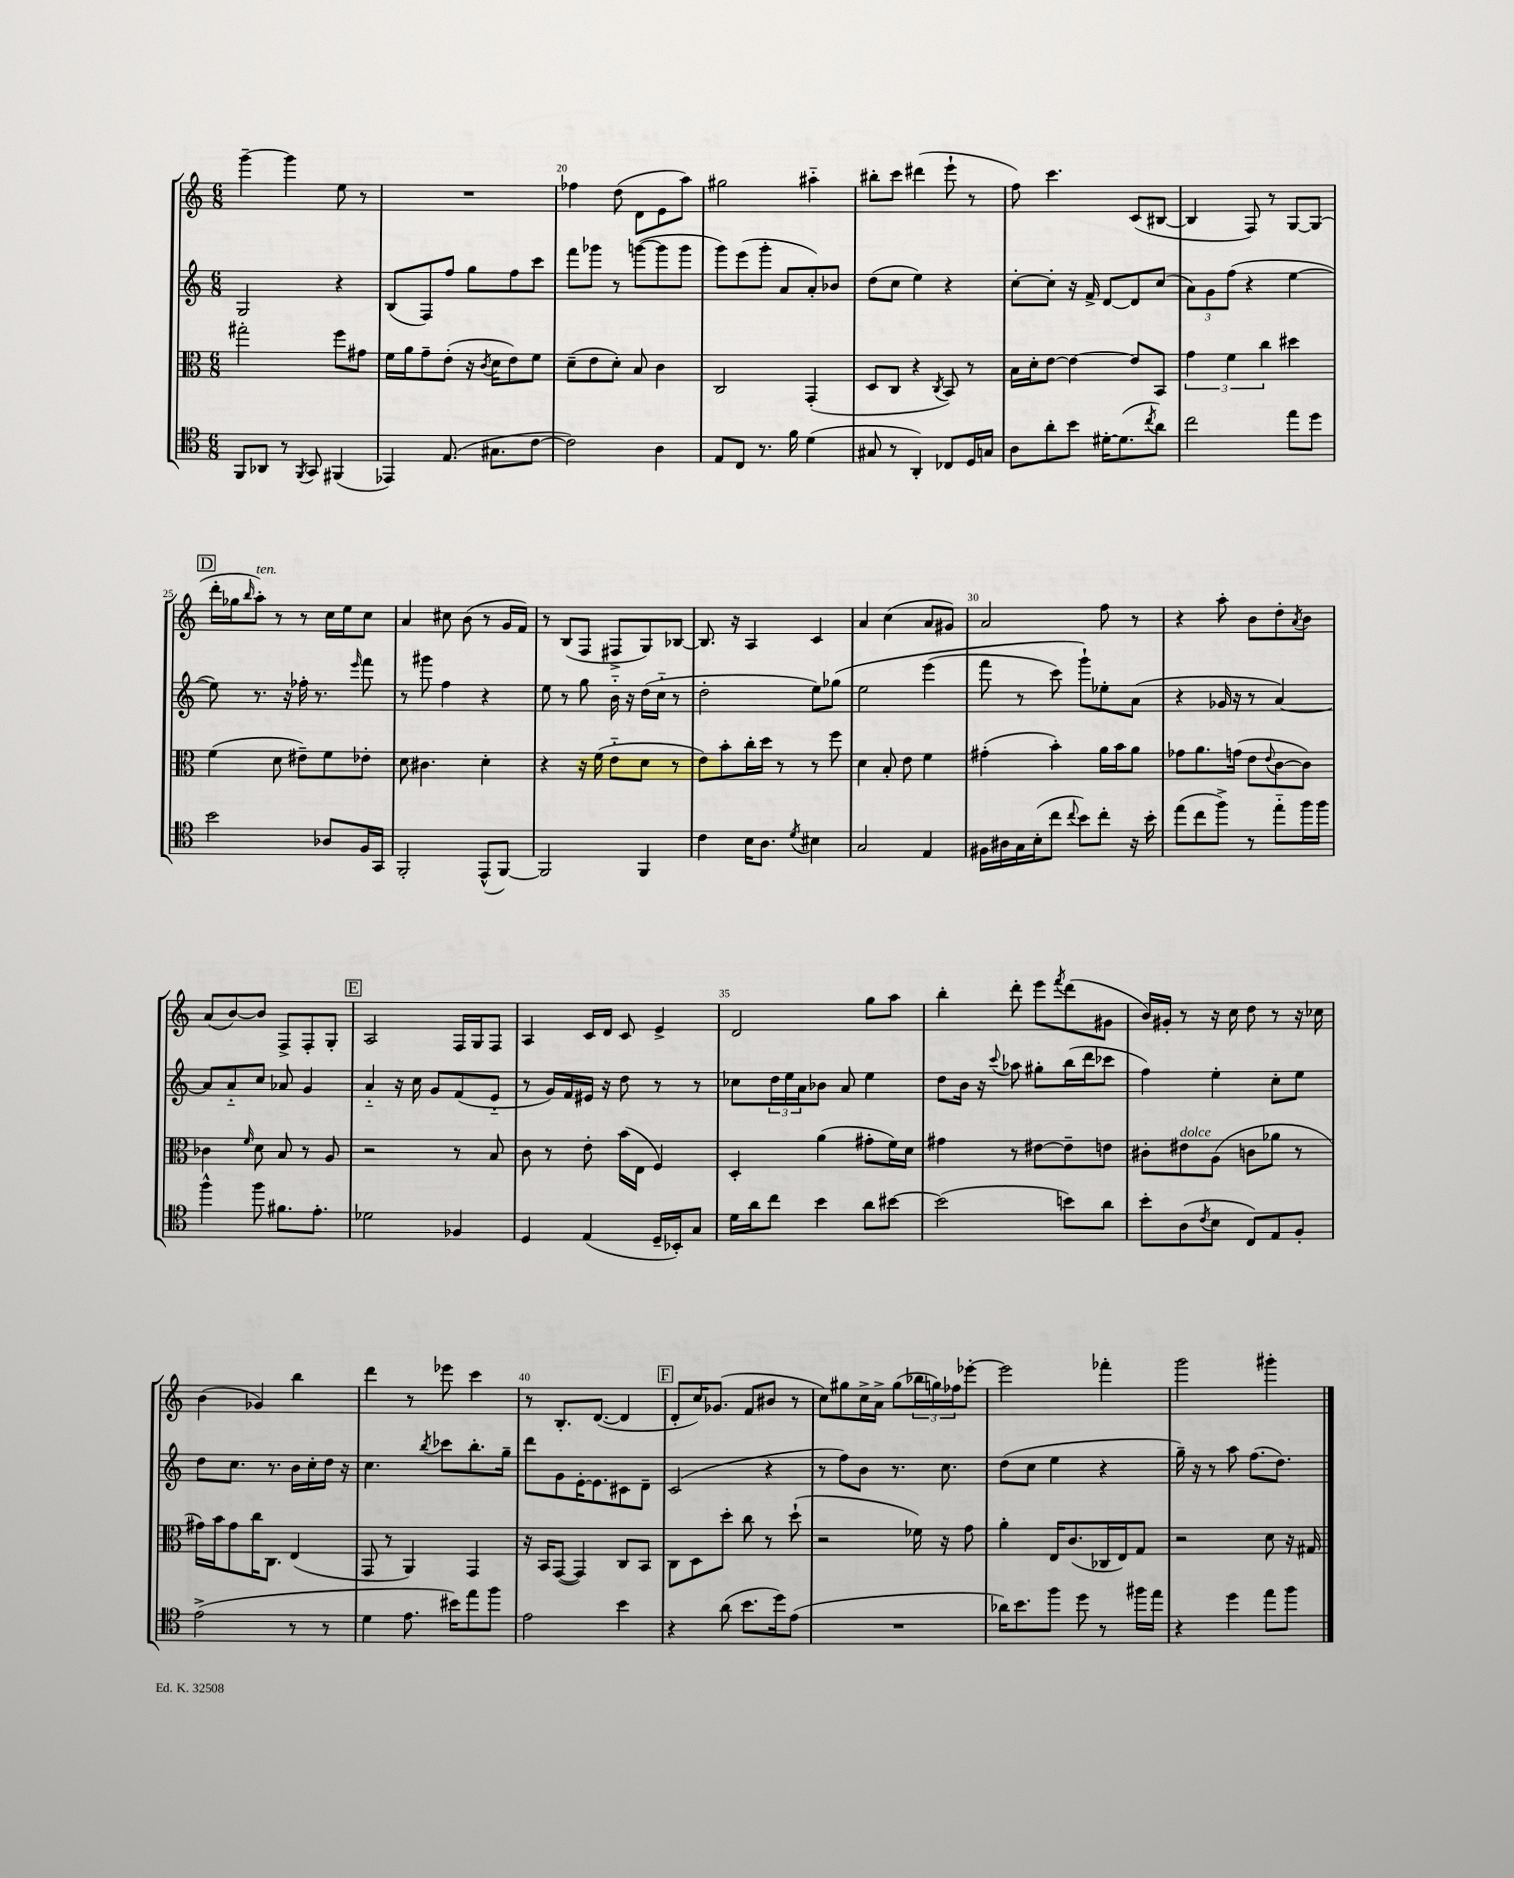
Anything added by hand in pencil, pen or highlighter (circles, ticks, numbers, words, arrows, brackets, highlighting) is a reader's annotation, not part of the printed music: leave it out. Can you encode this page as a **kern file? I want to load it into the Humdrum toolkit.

**kern	**kern	**kern	**kern
*staff4	*staff3	*staff2	*staff1
*clefC4	*clefC3	*clefG2	*clefG2
*k[]	*k[]	*k[]	*k[]
*M6/8	*M6/8	*M6/8	*M6/8
8FF/L	2gg#'\	2G/	[4ggg~\
8AA-/J	.	.	.
8r	.	.	4ggg\]
8qFF/	.	.	.
8GG/	.	.	.
(4FF#/	8ff\L	4r	8ee\
.	8g#\J	.	8r
=	=	=	=
4EE-/)	16f\LL	(8B/L	2.r
.	16a\J	.	.
.	8g~\	8F/)	.
(8.E/	(8e'\J	8ff/J	.
.	16r	8gg\L	.
.	8qc/	.	.
8.G#\L	16d\LK	.	.
.	8e\)	8ff\	.
[8c\J	8f\J	8ccc\J	.
=	=	=	=
2c\])	(8d~\L	8fff\L	4ff-\
.	8e\	8ggg-\J	.
.	8d'\J)	8r	(8dd\
.	8B/	([8ggg\L	8d\L
4A\	4c\	8ggg\]	8e\
.	.	8ggg\J	8aa\J)
=	=	=	=
8E/L	2C/	8ggg\L)	2gg#\
8C/J	.	(8eee\	.
8.r	.	8ggg'\J	.
.	.	8a/L	.
16f\	.	.	.
(4d\	(4GG'/	8a'/)	4aa#'~\
.	.	8b-/J	.
=	=	=	=
8G#/	8D/L	(8dd\L	8bb#'\L
8r	8C/J	8cc\J	8ccc\J
4AA'/)	4r	4ee\)	(4ddd#\
.	8qC/	.	.
8C-/L	8BB/)	4r	8eee`\
16D/L	8r	.	8r
16G/JJ	.	.	.
=	=	=	=
8A\L	16B\LL	[8cc'\L	8ff\)
.	16d'\J	.	.
8a'\	[8e\J	8cc'\]J	4.ccc\
8b\J	4e\_	16r	.
.	.	16f^/	.
[16d#'\LK	.	[8d/L	.
(8.d#\]	.	.	.
.	8e/]L	8d/]	(8c/L
8qcc/	.	.	.
8a\J)	8BB/J	(8cc/J	[8B#/J
=	=	=	=
2cc\	6g\	12a\L)	4B#/]
.	.	12g\	.
.	6f\	(12ff\J	.
.	.	4r	8F/)
.	6cc\	.	.
.	.	.	8r
8ee\L	4dd#\	[4ee\	[8G/L
8dd\J	.	.	(8G/]J
=	=	=	=
2b\	(4f\	8ee\])	16ddd'\LL
.	.	.	16gg-\J
.	.	.	16qqbb/
.	.	8.r	8aa'\J)
.	8d\	.	8r
.	.	16r	.
.	8e#~\L)	16ff-'\	8r
.	.	8.r	.
8A-/L	8f\	.	16cc\LL
.	.	.	16ee\J
.	.	16qqeee/	.
16F/L	8e-'\J	8fff\	8cc\J
16GG/JJ	.	.	.
=	=	=	=
2FF'/	8d\	8r	4a/
.	4.c#\	8ggg#\	.
.	.	4ff\	8cc#\
.	.	.	(8b\
(8EE^^/L	4d'\	4r	8r
[8FF/J)	.	.	16g/LL
.	.	.	16f/JJ)
=	=	=	=
2FF/]	4r	8ee\	8r
.	.	8r	(8B/L
.	16r	8gg\	8F/J
.	(16f\	.	.
.	8e'~\L	16b'~\	8F#^/L
.	.	16r	.
4FF/	8d\J	(16dd\LL	8G/)
.	.	16cc'~\JJ	.
.	8r	8r	[8B-/J
=	=	=	=
4c\	8e\L)	2dd'\	8.B-/]
.	8b'\	.	.
.	.	.	16r
16B\LK	16cc'\L	.	4A/
8.A\J	16dd\JJ	.	.
.	8r	.	.
8qd/	.	.	.
4B#\	8r	8ee\L)	4c/
.	8ff\	&(8gg-\J	.
=	=	=	=
2G/	4d\	2ee\	4a/
.	8B'/	.	(4cc\
.	8e\	.	.
4E/	4f\	(4eee\	8a/L
.	.	.	8g#/J)
=	=	=	=
16F#\LL	(4g#'\	8fff\	2a/
16A#\	.	.	.
16G\	.	8r	.
(16B'\J	.	.	.
8cc\J	4b'\)	8ccc\)	.
8qqcc/	.	.	.
8b\L)	.	8ggg`\L&)	.
8cc'\J	16a\LL	8ee-'\	8ff\
.	16b\J	.	.
16r	8a\J	(8a\J	8r
16b'\	.	.	.
=	=	=	=
(8ee\L	8g-\L	4r	4r
8cc\	8.a\	.	.
8ff^\J)	.	16g-/	8aa'\
.	(16g\Jk	16r	.
8r	8e\L	8r	8b\L
.	8qqe/	.	.
8ee'~\L	[8c\	[4a/)	8dd'\
.	.	.	8qa/
16ff\L	8c\]J)	.	8b\J
16ff\JJ	.	.	.
=	=	=	=
4ff^^\	4c-\	8a/]L	(8a/L
.	.	8a'~/	[8b/)
.	16qqf/	.	.
8ff\	8d\	8cc/J	8b/]J
8.f#\L	8B/	8a-/	8F^/L
.	8r	4g/	8F'/
8.e'\J	.	.	.
.	8A/	.	8G'/J
=	=	=	=
2d-\	2r	4a'~/	2A/
.	.	16r	.
.	.	16cc\	.
.	.	8g/L	.
4F-/	8r	(8f/	16F/LL
.	.	.	16G/J
.	8B/	8e'~/J	8F/J
=	=	=	=
4D/	8c\	8r	4A/
.	8r	16g/LL)	.
.	.	16f/	.
(4E/	8e'\	16e#/JJ	16c/LL
.	.	16r	16d/JJ
.	(16b\LL	8dd\	8c/
.	16E\JJ	.	.
16D~/LL	4F/)	8r	4e^/
16BB-'/J)	.	.	.
8G/J	.	8r	.
=	=	=	=
16d\LL	4D'/	8cc-\L	2d/
16a\J	.	.	.
8cc\J	.	24dd\L	.
.	.	24ee\	.
.	.	24a\J	.
4b\	(4a\	8b-\J	.
.	.	8a/	.
8a\L	8g#'\L	4ee\	8gg\L
[8b#\J	16f\L)	.	8aa\J
.	16d\JJ	.	.
=	=	=	=
(2b#\]	4g#\	8dd\L	4bb'\
.	.	16b\Jk	.
.	.	16r	.
.	.	8qqccc/	.
.	8r	8aa-\	8ddd'\
.	[8e#\L	8gg#'\L	8eee\L
.	.	.	8qfff/
8b\L)	8e#~\]	(16bb\L	(8ddd\
.	.	16ddd\J	.
8a\J	8e\J	8ccc-\J	8g#\J
=	=	=	=
8b'\L	8c#'\L	4ff\)	16b/LL)
.	.	.	16g#'/JJ
(8A\	8e#\	.	8r
8qc/	.	.	.
8B\J	(8A\J	4ee'\	16r
.	.	.	16cc\
8C/L)	8c\L	.	8dd\
8E/	8a-\J	8cc'\L	8r
8F'/J	8r	8ee\J	16r
.	.	.	16cc-\
=	=	=	=
(2e^\	16g#\LL)	8dd\L	(4b\
.	16b\J	.	.
.	8g#\	8.cc\J	.
.	16cc\K	.	4g-/)
.	8.C\J	8.r	.
8r	(4E/	16b\LL	4bb\
.	.	16cc'\	.
8r	.	16dd\JJ	.
.	.	16r	.
=	=	=	=
4d\	8GG/	4.cc\	4ddd\
.	8r	.	.
8.e\	4AA/)	.	8r
.	.	8qbb/	.
.	.	8ccc-\L	8eee-\
16b#\LK)	.	.	.
8ee\	4GG/	8.bb'\	4ccc\
8ff\J	.	.	.
.	.	16gg~\Jk	.
=	=	=	=
2e\	16r	8ddd\L	8r
.	16BB/LK	.	.
.	([8GG/J	8g\	8.B'/L
.	4GG/])	[16e'\K	.
.	.	8.e\]	([8.d/J
4b\	8C/L	8c#\	4d/]
.	8BB/J	8d~\J	.
=	=	=	=
4r	8C\L	(2c/	8d'/L
.	8D\	.	16cc/K)
.	.	.	(8.g-/J
(8a\	8dd'\J	.	.
8.b\L	8cc\	.	8f/L
.	8r	4r	8b#/J
16dd\k)	.	.	.
(8e\J	(8dd`\	.	8r
=	=	=	=
2.r	2r	8r	8cc\L)
.	.	8ff\L)	8gg#\
.	.	8b\J	16cc^\L
.	.	.	16a^\JJ
.	.	8.r	(8gg#\L
.	16f-\)	.	24bb-\L
.	.	.	24gg\)
.	16r	8.cc\	.
.	.	.	24ff-\J
.	8g\	.	[8eee-'\J
=	=	=	=
16a-\LK)	4a'\	(8dd\L	2eee-\]
8.b\	.	.	.
.	.	8cc\J	.
8ff\J	16E/LK	4ee\	.
.	(8.c/	.	.
8dd\	.	.	.
8r	16C-/L	4r	4fff-'\
.	16E/J)	.	.
16ff#\LL	8G/J	.	.
16ee\JJ	.	.	.
=	=	=	=
4r	2r	16gg~\)	2ggg\
.	.	16r	.
.	.	8r	.
4dd\	.	8aa\	.
.	.	(8.ff\L	.
8ee\L	8d\	.	4ggg#'\
.	.	8.dd\J)	.
8ff\J	16r	.	.
.	16G#/	.	.
==	==	==	==
*-	*-	*-	*-
